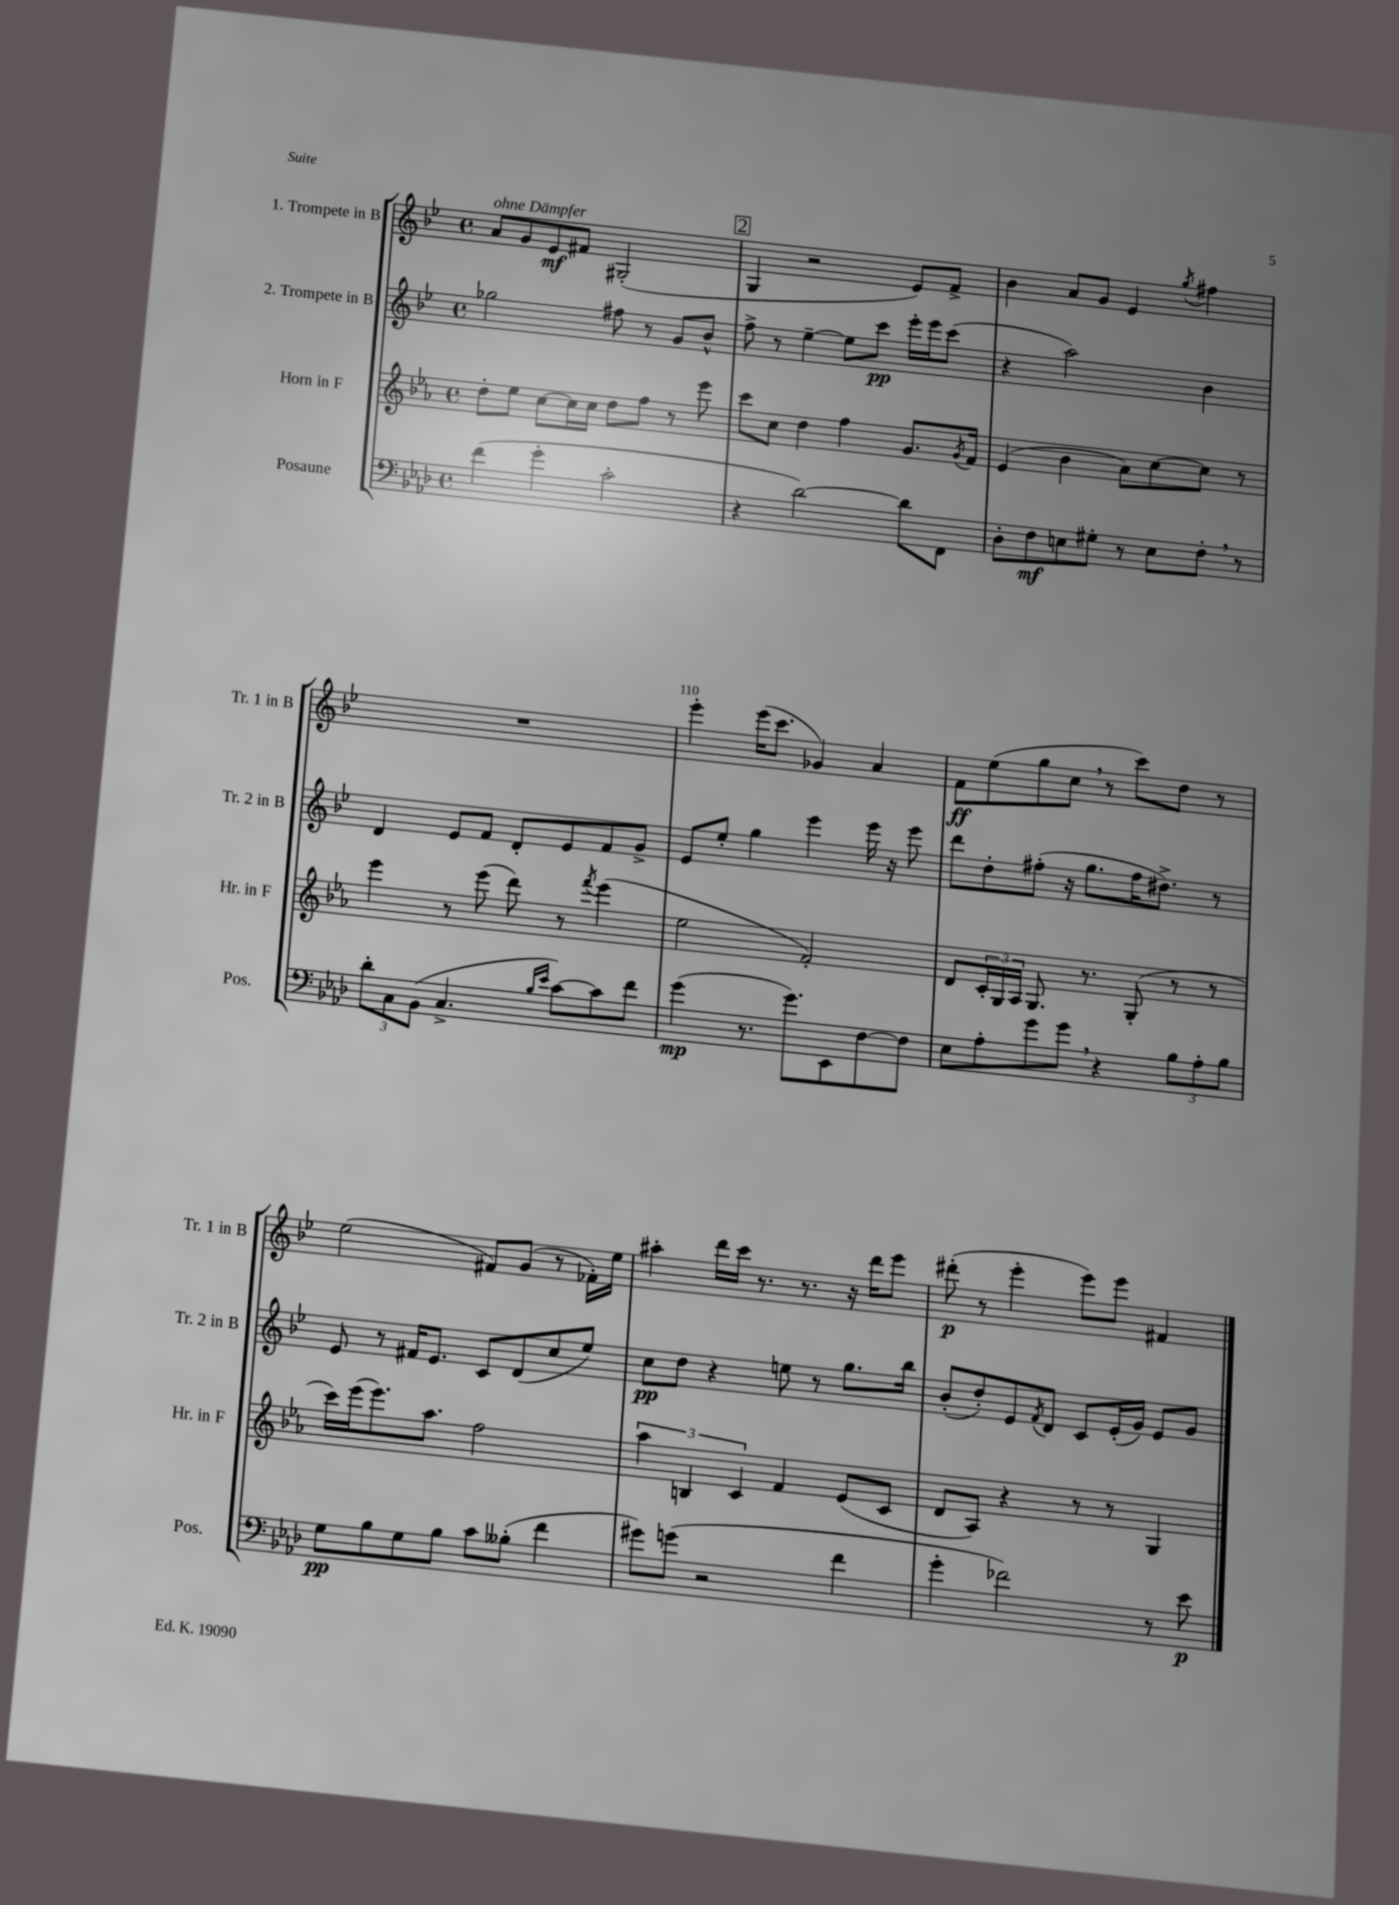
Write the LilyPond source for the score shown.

<<
\new StaffGroup <<
\new Staff = "s0" \with { instrumentName = "1. Trompete in B" shortInstrumentName = "Tr. 1 in B" } {
    \clef treble \key bes \major \defaultTimeSignature \time 4/4
    a'8^\markup { \italic "ohne Dämpfer" } g'8 ees'8\mf fis'8 gis2-.( |
    \mark \markup { \box "2" } g4 r2 ees'8) f'8-> |
    bes'4 a'8 g'8 ees'4 \acciaccatura { g''8 } fis''4 |
    R1 |
    ees'''4-. ees'''16( c'''8. ges'4) a'4 |
    f'8\ff ees''8( g''8 c''8 \breathe r8 c'''8) d''8 r8 |
    ees''2( fis'8) g'8( r8 fes'16-.) ees''16 |
    ais''4-. d'''16 c'''16 r8. r8. r16 d'''16 ees'''8 |
    dis'''8-.\p( r8 ees'''4-. ees'''8) ees'''8 fis'4 \bar "|." |
}
\new Staff = "s1" \with { instrumentName = "2. Trompete in B" shortInstrumentName = "Tr. 2 in B" } {
    \clef treble \key bes \major \defaultTimeSignature \time 4/4
    ges''2 fis''8 r8 g'8 bes'8-^ |
    \mark \markup { \box "2" } f''8-> r8 ees''4~-- ees''8 c'''8\pp ees'''16-. ees'''16 c'''8( |
    r4 a''2) bes'4 |
    d'4 ees'8 f'8 d'8-. ees'8 f'8 g'8-> |
    ees'8 ees''8-. g''4 ees'''4 ees'''16 r16 ees'''8 |
    d'''8 d''8-. fis''8-.( r16 g''8. fis''16 dis''8.->) r8 |
    ees'8 r8 fis'16 ees'8. c'8 d'8( c''8 ees''8) |
    c''8\pp d''8 r4 e''8 r8 g''8. bes''16 |
    bes'8-.( d''8-.) ees'8 \acciaccatura { f'8 } d'8 c'8 ees'16-.( g'16) ees'8 g'8 \bar "|." |
}
\new Staff = "s2" \with { instrumentName = "Horn in F" shortInstrumentName = "Hr. in F" } {
    \clef treble \key ees \major \defaultTimeSignature \time 4/4
    d''8-. ees''8 c''8~ c''16 c''16 d''8 f''8 r8 ees'''8 |
    \mark \markup { \box "2" } c'''8 c''8 d''4 f''4 g'8. \acciaccatura { g'8 } f'16 |
    ees'4( bes'4 aes'8) c''8~ c''8 r8 |
    ees'''4 r8 ees'''8( d'''8) r8 \acciaccatura { f'''8 } ees'''4( |
    ees''2 f'2-.) |
    d'8 \tuplet 3/2 { c'16-. g16 aes16 } g8. r8. g8-.( r8 r8 |
    c'''16) ees'''16( ees'''8.) aes''8. f''2 |
    \tuplet 3/2 { aes''4 b4 c'4 } f'4 ees'8( c'8 |
    d'8 aes8) r4 r8 r8 g4 \bar "|." |
}
\new Staff = "s3" \with { instrumentName = "Posaune" shortInstrumentName = "Pos." } {
    \clef bass \key aes \major \defaultTimeSignature \time 4/4
    f'4( g'4-. c'2-. |
    \mark \markup { \box "2" } r4 des'2~) des'8 f,8 |
    des8-. f8\mf e8 gis8-. r8 e8 f8-. \breathe r8 |
    \tuplet 3/2 { des'8-. c8 bes,8( } c4.-> \grace { bes16 ees'16 } c'8~) c'8 f'8 |
    g'4\mp( r8. g'8.) ees,8 f8~ f8 |
    ees8 aes8-. g'8 g'8 \breathe r4 \tuplet 3/2 { bes8 aes8-. bes8 } |
    g8\pp bes8 g8 bes8 c'8 beses8-.( f'4 |
    gis'8) g'8( r2 f'4 |
    g'4-. fes'2) r8 ees'8\p \bar "|." |
}
>>
>>
\layout { \context { \Score currentBarNumber = #106 \override BarNumber.break-visibility = ##(#f #t #t) barNumberVisibility = #(every-nth-bar-number-visible 5) } }
